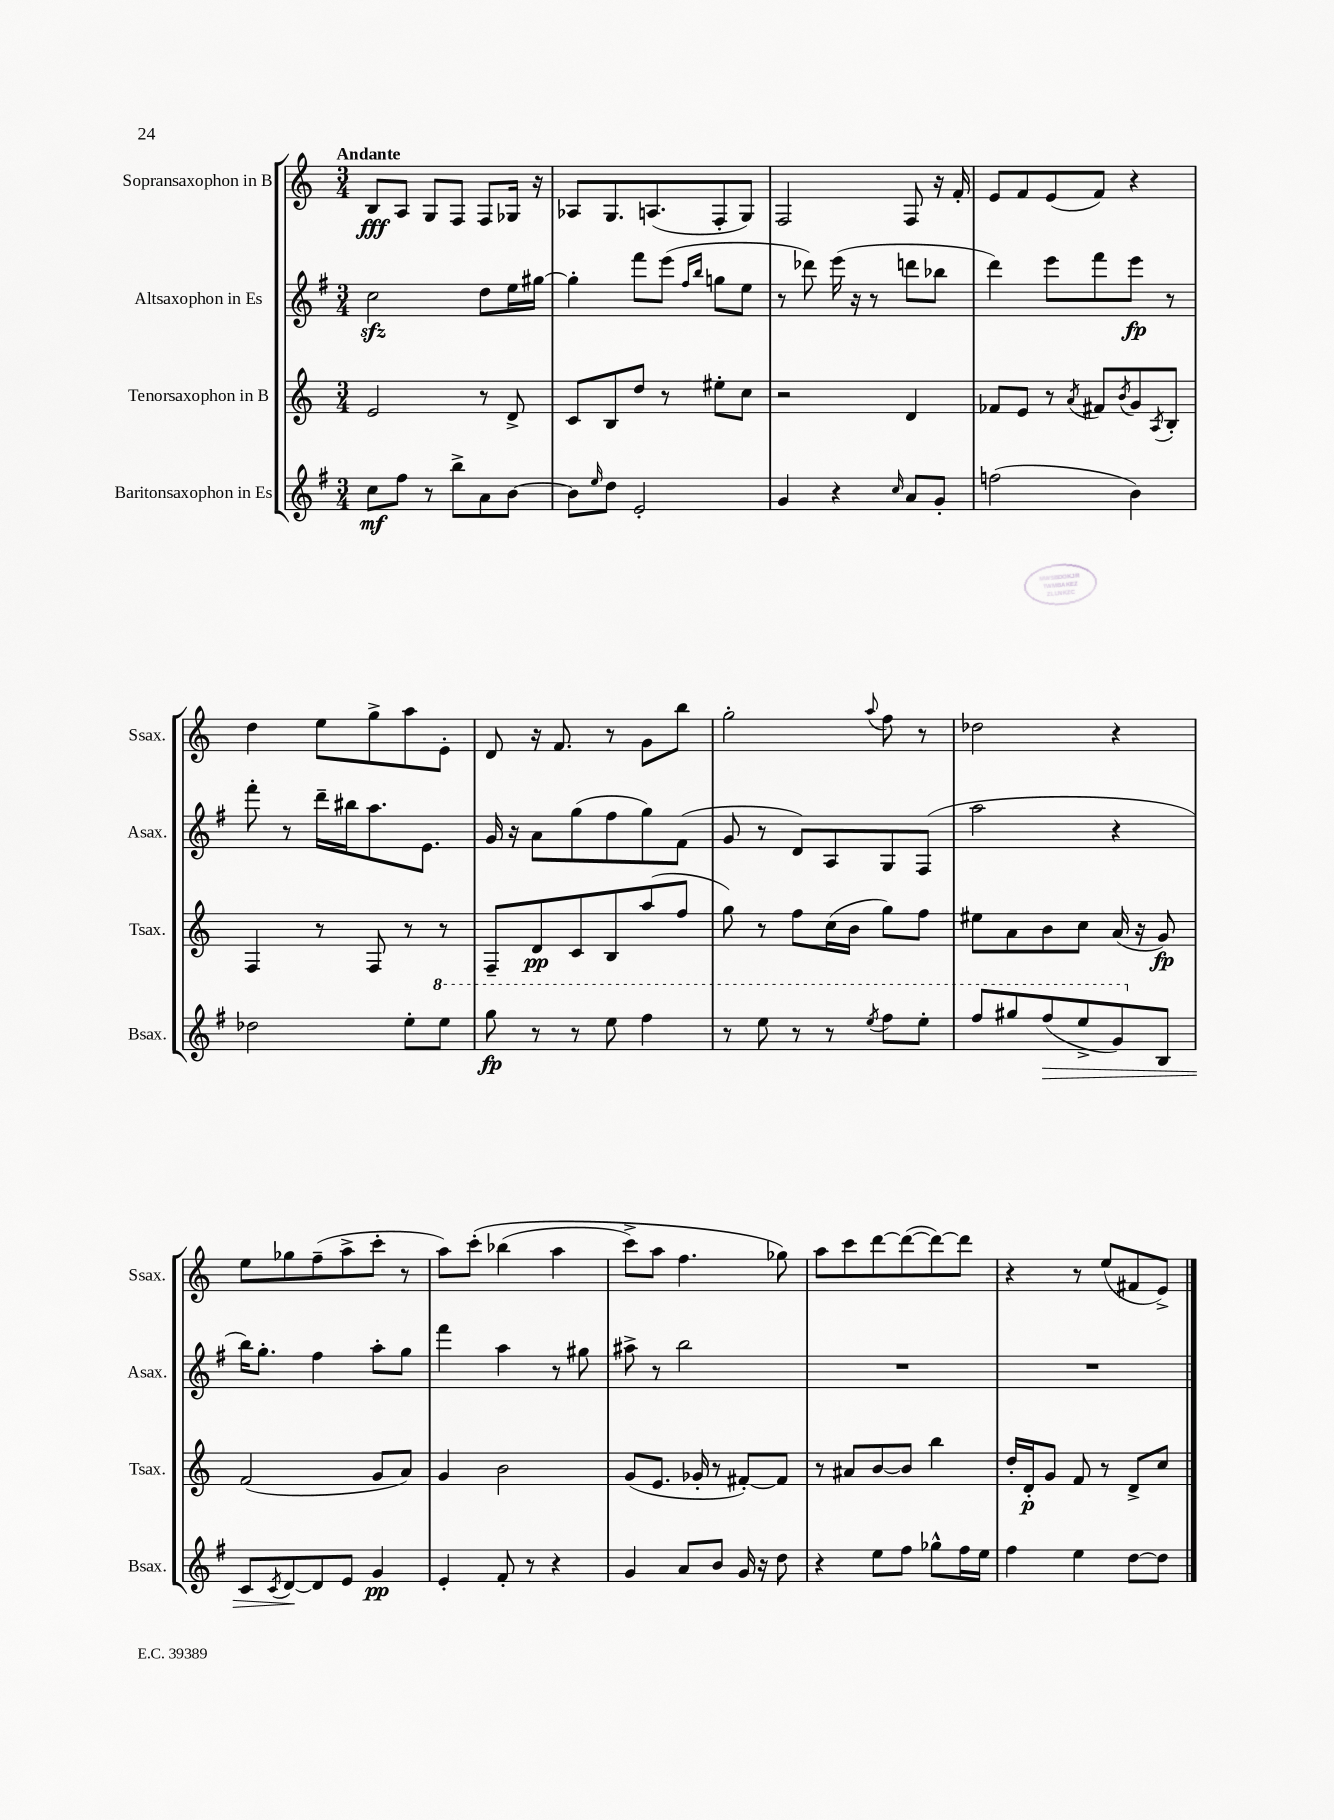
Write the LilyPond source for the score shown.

<<
\new StaffGroup <<
\new Staff = "s0" \with { instrumentName = "Sopransaxophon in B" shortInstrumentName = "Ssax." } {
    \clef treble \key c \major \numericTimeSignature \time 3/4 \tempo "Andante"
    b8\fff a8 g8 f8 f8 ges16 r16 |
    aes8 g8. a8.( f8-. g8) |
    f2 f8 r16 f'16-. |
    e'8 f'8 e'8( f'8) r4 |
    d''4 e''8 g''8-> a''8 e'8-. |
    d'8 r16 f'8. r8 g'8 b''8 |
    g''2-. \appoggiatura { a''8 } f''8 r8 |
    des''2 r4 |
    e''8 ges''8 f''8--( a''8-> c'''8-. r8 |
    a''8) c'''8-.\( bes''4( a''4 |
    c'''8->) a''8 f''4. ges''8\) |
    a''8 c'''8 d'''8~ d'''8~( d'''8~) d'''8 |
    r4 r8 e''8( fis'8 e'8->) \bar "|." |
}
\new Staff = "s1" \with { instrumentName = "Altsaxophon in Es" shortInstrumentName = "Asax." } {
    \clef treble \key g \major \numericTimeSignature \time 3/4
    c''2\sfz d''8 e''16 gis''16~ |
    gis''4-. fis'''8 e'''8( \grace { fis''16 b''16 } g''8 e''8 |
    r8 des'''8) e'''16( r16 r8 d'''8 bes''8 |
    d'''4) e'''8 fis'''8 e'''8\fp r8 |
    fis'''8-. r8 d'''16-- bis''16 a''8. e'8. |
    g'16 r16 a'8 g''8( fis''8 g''8) fis'8( |
    g'8 r8 d'8) a8 g8 fis8( |
    a''2 r4 |
    b''16) g''8.-. fis''4 a''8-. g''8 |
    fis'''4 a''4 r8 gis''8 |
    ais''8-> r8 b''2 |
    R2. |
    R2. \bar "|." |
}
\new Staff = "s2" \with { instrumentName = "Tenorsaxophon in B" shortInstrumentName = "Tsax." } {
    \clef treble \key c \major \numericTimeSignature \time 3/4
    e'2 r8 d'8-> |
    c'8 b8 d''8 r8 eis''8-. c''8 |
    r2 d'4 |
    fes'8 e'8 r8 \acciaccatura { a'8 } fis'8 \acciaccatura { b'8 } g'8 \acciaccatura { a8 } b8-. |
    f4 r8 f8 r8 r8 |
    f8-- d'8\pp c'8 b8 a''8( f''8 |
    g''8) r8 f''8 c''16( b'16 g''8) f''8 |
    eis''8 a'8 b'8 c''8 a'16( r16 g'8\fp) |
    f'2( g'8 a'8) |
    g'4 b'2 |
    g'8( e'8. ges'16-. r8 fis'8~-.) fis'8 |
    r8 ais'8 b'8~ b'8 b''4 |
    d''16-. d'16-.\p g'8 f'8 r8 d'8-> c''8 \bar "|." |
}
\new Staff = "s3" \with { instrumentName = "Baritonsaxophon in Es" shortInstrumentName = "Bsax." } {
    \clef treble \key g \major \numericTimeSignature \time 3/4
    c''8\mf fis''8 r8 b''8-> a'8 b'8~ |
    b'8 \grace { e''16 } d''8 e'2-. |
    g'4 r4 \grace { c''16 } a'8 g'8-. |
    f''2( b'4) |
    des''2 e''8-. \ottava #1 e'''8 |
    g'''8\fp r8 r8 e'''8 fis'''4 |
    r8 e'''8 r8 r8 \acciaccatura { e'''8 } fis'''8 e'''8-. |
    fis'''8 gis'''8 fis'''8\>( e'''8-> g''8) \ottava #0 b8 |
    c'8 \acciaccatura { c'8 } d'8~\! d'8 e'8 g'4\pp |
    e'4-. fis'8-. r8 r4 |
    g'4 a'8 b'8 g'16 r16 d''8 |
    r4 e''8 fis''8 ges''8-^ fis''16 e''16 |
    fis''4 e''4 d''8~ d''8 \bar "|." |
}
>>
>>
\layout { \context { \Score \remove "Bar_number_engraver" } }
